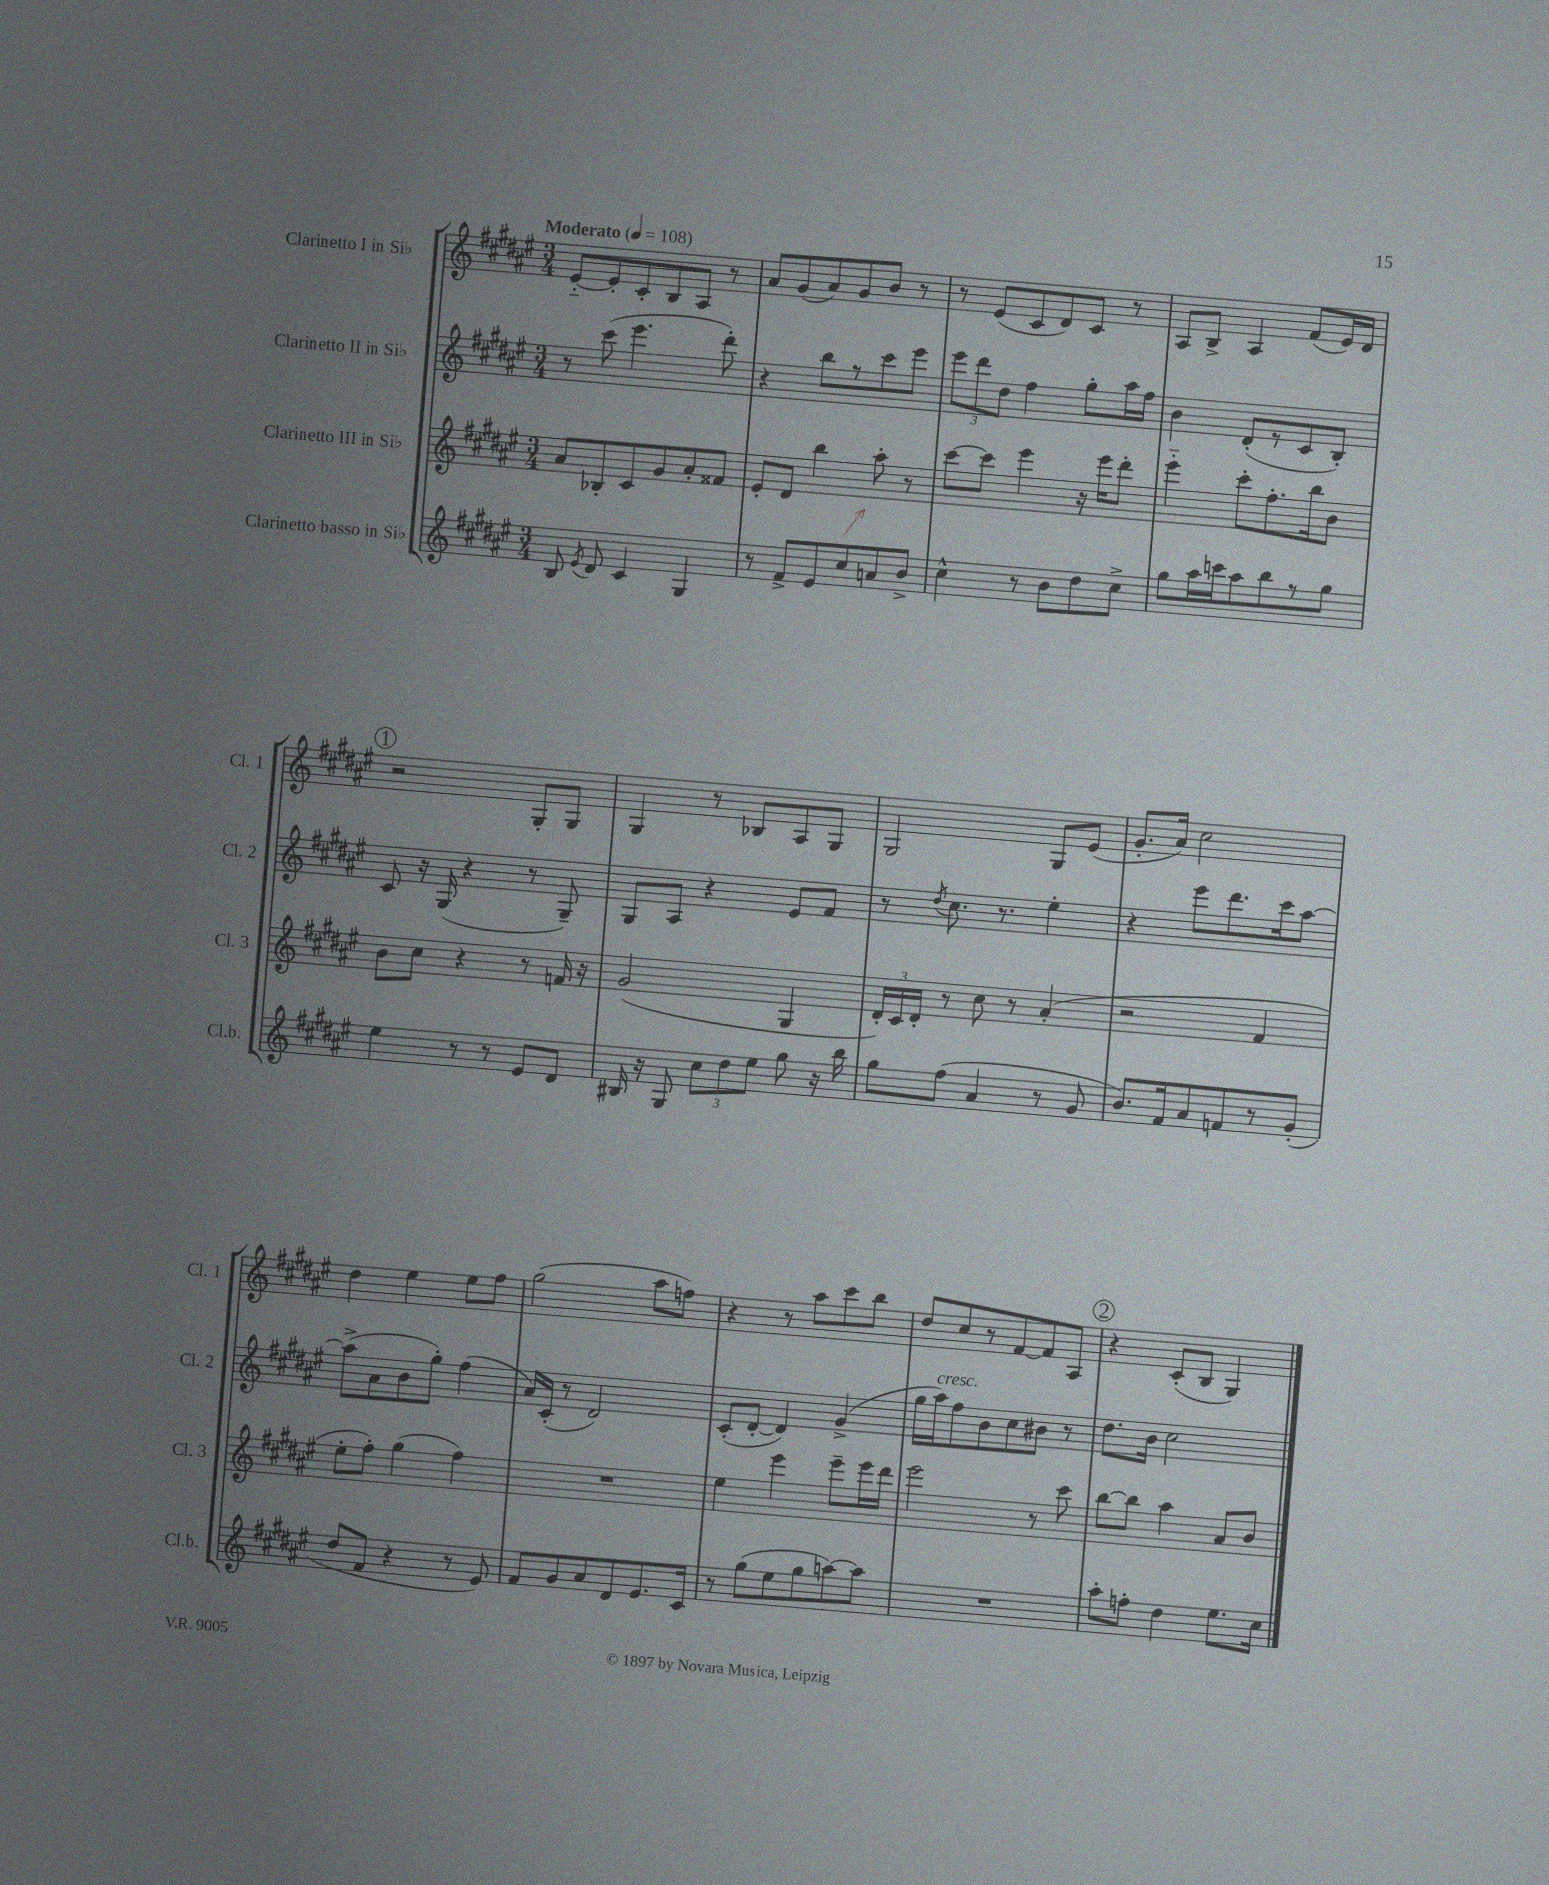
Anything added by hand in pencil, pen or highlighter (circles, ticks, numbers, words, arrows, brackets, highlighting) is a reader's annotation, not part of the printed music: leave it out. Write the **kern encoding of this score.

**kern	**kern	**kern	**kern
*staff4	*staff3	*staff2	*staff1
*clefG2	*clefG2	*clefG2	*clefG2
*k[f#c#g#d#a#e#]	*k[f#c#g#d#a#e#]	*k[f#c#g#d#a#e#]	*k[f#c#g#d#a#e#]
*M3/4	*M3/4	*M3/4	*M3/4
*MM108	*MM108	*MM108	*MM108
8B	8a#	8r	[8e#'~
8qe#	.	.	.
8d#	8B-'	(8ccc#	8e#']
4c#	8c#	4.eee#	8c#'
.	8g#	.	8B
4G#	8a#'	.	8A#
.	8f##	8ddd#')	8r
=	=	=	=
8r	8e#'	4r	8a#
8f#^	8d#	.	(8g#
8e#	4bb	8bb	8a#)
8cc#	.	8r	8g#
8a	8aa#'	8ccc#	8b
8b^	8r	8eee#	8r
=	=	=	=
4cc#^^	[8ccc#	12eee#	8r
.	.	12ddd#	.
.	8ccc#]	.	(8e#
.	.	12dd#	.
8r	4eee#	4ff#	8c#
8b	.	.	8d#)
8dd#	16r	8gg#'	8c#
.	16eee#	.	.
8cc#^	8ddd#'	16aa#	8r
.	.	16ff#	.
=	=	=	=
8gg#	4eee#'~	4b	8A#
16aa#	.	.	8B^
16ccc	.	.	.
8aa#	8ccc#'	(8d#'	4A#
8bb	8.ff#'	8r	.
8r	.	8c#	(8f#
.	16bb	.	.
8gg#	8b	8B')	16e#)
.	.	.	16d#
=	=	=	=
4ee#	8b	8c#	2r
.	8cc#	16r	.
.	.	(16G#	.
8r	4r	4r	.
8r	.	.	.
8e#	8r	8r	8G#'
8d#	16f	8G#~)	8G#
.	16r	.	.
=	=	=	=
16B#	(2g#	8G#	4G#
16r	.	.	.
8G#	.	8A#	.
12cc#	.	4r	8r
12dd#	.	.	.
.	.	.	8B-
12ee#	.	.	.
8gg#	4G#	8e#	8A#
16r	.	8f#	8G#
16bb	.	.	.
=	=	=	=
8gg#	24d#')	8r	2G#
.	24c#	.	.
.	24d#'	.	.
.	.	8qdd#	.
(8ff#	8r	8.cc#	.
4a#	8cc#	.	.
.	.	8.r	.
.	8r	.	.
8r	(4a#'	4ee#'	8G#
8g#	.	.	(8e#
=	=	=	=
8.b)	2r	4r	8.g#'
16f#	.	.	16a#)
8a#	.	8eee#	2cc#
8f	.	8.ddd#	.
8r	4f#	.	.
.	.	16ccc#	.
(8g#'	.	[8aa#	.
=	=	=	=
8dd#	8ee#'	(8aa#^]	4dd#
8f#	8ff#')	8a#	.
4r	(4gg#	8b	4ee#
.	.	8gg#')	.
8r	4ff#)	(4ff#	8ee#
8e#)	.	.	8ff#
=	=	=	=
8f#	2.r	16a#)	(2gg#
.	.	(16c#'	.
8g#	.	8r	.
8a#	.	2d#)	.
8d#	.	.	.
8.e#	.	.	8aa#
.	.	.	8ff)
16c#	.	.	.
=	=	=	=
8r	4ee#	(8c#'	4r
(8gg#	.	[8d#'	.
8ee#	4eee#	4d#])	8r
8gg#	.	.	8aa#
[8aa)	8eee#~	(4g#^	8ccc#
8aa]	16eee#	.	8bb
.	16ddd#	.	.
=	=	=	=
2.r	2eee#	16gg#	8dd#
.	.	16aa#)	.
.	.	8ff#	8cc#
.	.	8b	8r
.	.	8cc#	[8f#
.	8r	8b#	8f#]
.	8ccc#	8r	8A#
=	=	=	=
8aa#'	[8bb	8.dd#	4r
8ff'	8bb]	.	.
.	.	16b	.
4dd#	4aa#	2cc#	(8c#'
.	.	.	8B
8.ee#	8a#	.	4G#)
.	8b	.	.
16cc#	.	.	.
==	==	==	==
*-	*-	*-	*-
